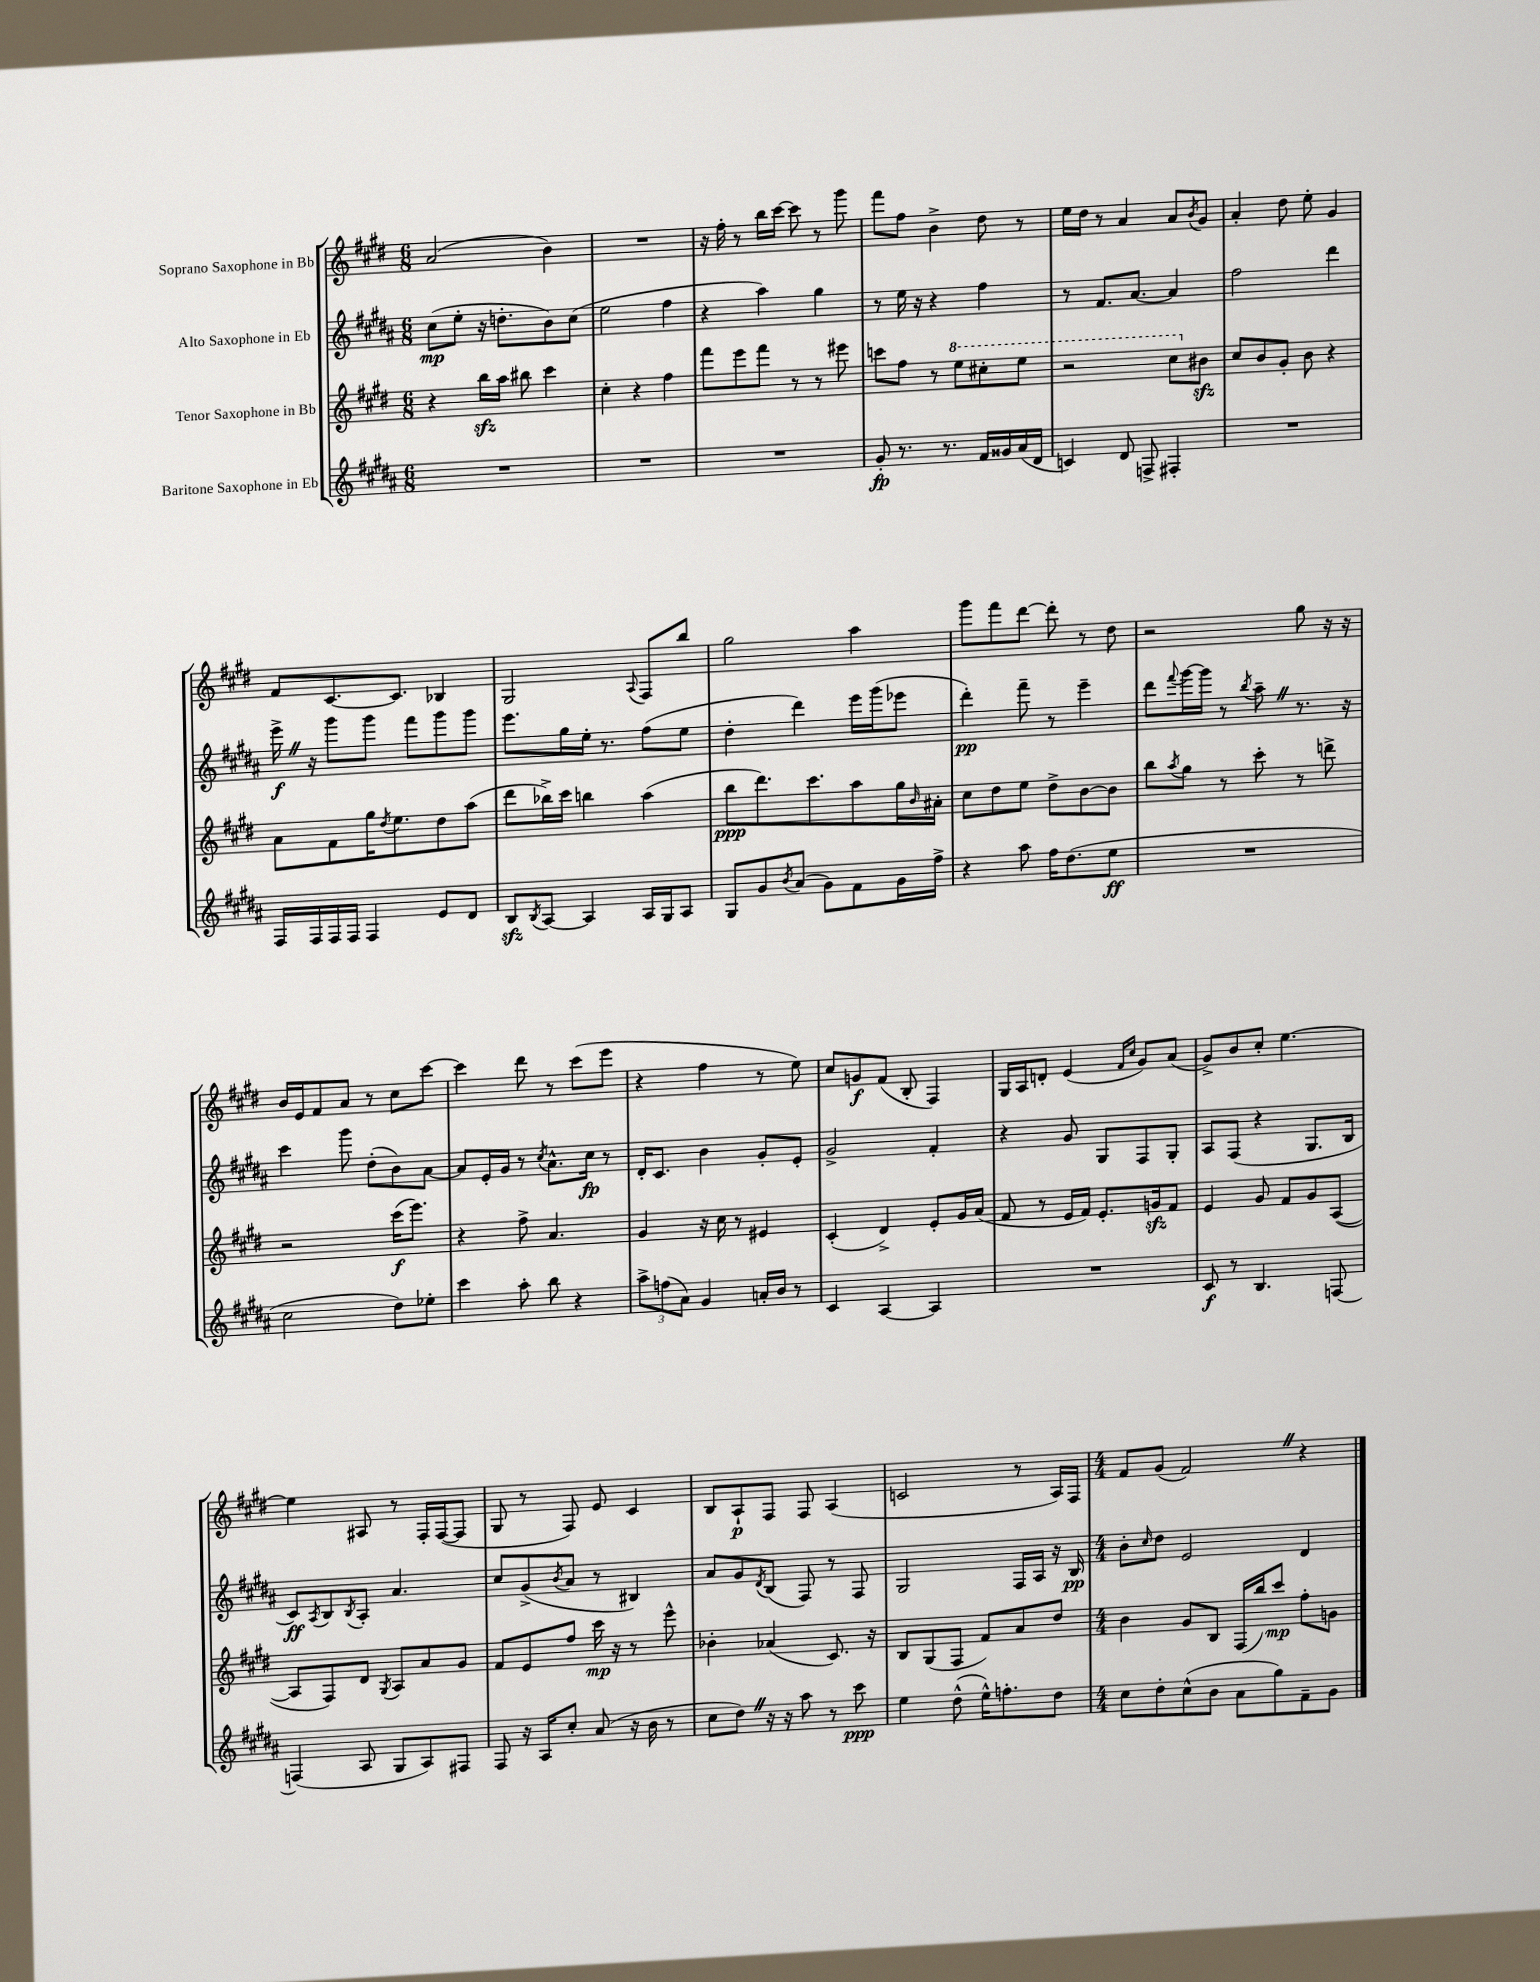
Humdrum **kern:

**kern	**dynam	**kern	**dynam	**kern	**dynam	**kern	**dynam
*part4	*part4	*part3	*part3	*part2	*part2	*part1	*part1
*staff4	*staff4	*staff3	*staff3	*staff2	*staff2	*staff1	*staff1
*I"Baritone Saxophone in Eb	*	*I"Tenor Saxophone in Bb	*	*I"Alto Saxophone in Eb	*	*I"Soprano Saxophone in Bb	*
*clefG2	*	*clefG2	*	*clefG2	*	*clefG2	*
*k[f#c#g#d#a#]	*	*k[f#c#g#d#]	*	*k[f#c#g#d#a#]	*	*k[f#c#g#d#]	*
*M6/8	*	*M6/8	*	*M6/8	*	*M6/8	*
=1	=1	=1	=1	=1	=1	=1	=1
2.r	.	4r	.	(8cc#\L	mp	(2a/	.
.	.	.	.	8ee'\J	.	.	.
.	.	16bbzz\LL	.	16r	.	.	.
.	.	16aa\JJ	.	8.ddn'\L	.	.	.
.	.	8bb#X\	.	.	.	.	.
.	.	4ccc#\	.	8b\)	.	4b\)	.
.	.	.	.	(8cc#\J	.	.	.
=2	=2	=2	=2	=2	=2	=2	=2
2.r	.	4cc#'\	.	2ee\	.	2.r	.
.	.	4r	.	.	.	.	.
.	.	4ff#\	.	4ff#\	.	.	.
=3	=3	=3	=3	=3	=3	=3	=3
2.r	.	8fff#\L	.	4r	.	16r	.
.	.	.	.	.	.	16ff#'\	.
.	.	8eee\	.	.	.	8r	.
.	.	8fff#\J	.	4aa#\)	.	16bb\LL	.
.	.	.	.	.	.	[16ccc#\JJ	.
.	.	8r	.	.	.	8ccc#\]	.
.	.	8r	.	4gg#\	.	8r	.
.	.	8eee#X\	.	.	.	8ggg#\	.
=4	=4	=4	=4	=4	=4	=4	=4
8g#'/	fp	8cccn\L	.	8r	.	8fff#\L	.
8.r	.	8ff#\J	.	16ee\	.	8ff#\J	.
.	.	.	.	16r	.	.	.
.	.	8r	.	4r	.	4b^\	.
8.r	.	.	.	.	.	.	.
*	*	*8va	*	*	*	*	*
.	.	8eee\L	.	.	.	.	.
16f#/LL	.	8ccc#X'\	.	4ff#\	.	8dd#\	.
16g##X/	.	.	.	.	.	.	.
(16a#/	.	8eee\J	.	.	.	8r	.
16d#/JJ	.	.	.	.	.	.	.
=5	=5	=5	=5	=5	=5	=5	=5
4cn/)	.	2r	.	8r	.	16ee\LL	.
.	.	.	.	.	.	16dd#\JJ	.
.	.	.	.	8.f#/L	.	8r	.
8d#/	.	.	.	.	.	4a/	.
.	.	.	.	[8.a#/J	.	.	.
8Fn^/	.	.	.	.	.	.	.
4F#X'/	.	8ccc#\L	.	4a#/]	.	8a/L	.
.	.	.	.	.	.	8qb/	.
*	*	*X8va	*	*	*	*	*
.	.	8b#Xzz\J	.	.	.	8g#/J	.
=6	=6	=6	=6	=6	=6	=6	=6
2.r	.	8cc#/L	.	2ff#\	.	4a'/	.
.	.	8b/	.	.	.	.	.
.	.	8g#'/J	.	.	.	8dd#\	.
.	.	8b\	.	.	.	8ee'\	.
.	.	4r	.	4ddd#\	.	4g#/	.
!!LO:LB:g=z
=7	=7	=7	=7	=7	=7	=7	=7
16F#/LL	.	8a\L	.	16eee^Z\	f	8f#/L	.
16F#/	.	.	.	16r	.	.	.
16F#/	.	8f#\	.	8ggg#\L	.	[8.c#/	.
16F#/JJ	.	.	.	.	.	.	.
4F#/	.	16gg#\K	.	8ggg#\J	.	.	.
.	.	8qdd#/	.	.	.	.	.
.	.	8.ee\	.	.	.	8.c#/J]	.
.	.	.	.	8fff#\L	.	.	.
8e/L	.	8dd#\	.	8ggg#\	.	4B-X/	.
8d#/J	.	(8aa\J	.	8ggg#\J	.	.	.
=8	=8	=8	=8	=8	=8	=8	=8
8Bzz/L	.	8ddd#\L	.	8.eee\L	.	2G#/	.
8qB/	.	.	.	.	.	.	.
[8A#/J	.	16bb-X^\L)	.	.	.	.	.
.	.	16ccc#\JJ	.	16gg#\L	.	.	.
4A#/]	.	4bbn\	.	16ee'\JJ	.	.	.
.	.	.	.	8.r	.	.	.
.	.	.	.	.	.	8qqA/	.
16A#/LL	.	(4aa\	.	(8ff#\L	.	8F#/L	.
16G#/J	.	.	.	.	.	.	.
8A#/J	.	.	.	8ee\J	.	8bb/J	.
=9	=9	=9	=9	=9	=9	=9	=9
8G#/L	.	8bb\L	ppp	4dd#'\	.	2gg#\	.
8g#/	.	8.ddd#\)	.	.	.	.	.
8qb/	.	.	.	.	.	.	.
(8a#/J	.	.	.	4ddd#\)	.	.	.
.	.	8.ccc#\	.	.	.	.	.
8g#\L)	.	.	.	.	.	.	.
8f#\	.	8aa\	.	16eee\LL	.	4aa\	.
.	.	.	.	(16ggg#\J	.	.	.
16g#\L	.	16gg#\L	.	8eee-X\J	.	.	.
.	.	16qqb/	.	.	.	.	.
16ff#^\JJ	.	16a#X'\JJ	.	.	.	.	.
=10	=10	=10	=10	=10	=10	=10	=10
4r	.	8cc#\L	.	4ddd#'\)	pp	8ggg#\L	.
.	.	8dd#\	.	.	.	8fff#\	.
8aa#\	.	8ee\J	.	8fff#~\	.	[8ddd#\J	.
16ff#\KL	.	8dd#^\L	.	8r	.	8ddd#'\]	.
(8.dd#\	.	.	.	.	.	.	.
.	.	[8b\	.	4eee~\	.	8r	.
8ee\J	ff	8b\J]	.	.	.	8dd#\	.
=11	=11	=11	=11	=11	=11	=11	=11
2.r	.	8bb\L	.	8ddd#\L	.	2r	.
.	.	8qaa/	.	8qqfff#/	.	.	.
.	.	8gg#\J	.	[16ggg#\L	.	.	.
.	.	.	.	16ggg#\JJ]	.	.	.
.	.	8r	.	8r	.	.	.
.	.	.	.	8qbb/	.	.	.
.	.	8ccc#'\	.	8aa#~Z\	.	.	.
.	.	8r	.	8.r	.	8gg#\	.
.	.	8dddn^\	.	.	.	16r	.
.	.	.	.	16r	.	16r	.
!!LO:LB:g=z
=12	=12	=12	=12	=12	=12	=12	=12
2cc#\	.	2r	.	4ccc#\	.	16b/LL	.
.	.	.	.	.	.	16e/J	.
.	.	.	.	.	.	8f#/	.
.	.	.	.	8ggg#\	.	8a/J	.
.	.	.	.	(8dd#'\L	.	8r	.
8dd#\L)	.	(16ccc#\KL	f	8b\)	.	8cc#\L	.
.	.	8.eee\J)	.	.	.	.	.
8ee-X'\J	.	.	.	[8a#\J	.	[8ccc#\J	.
=13	=13	=13	=13	=13	=13	=13	=13
4ccc#\	.	4r	.	8a#/L]	.	4ccc#\]	.
.	.	.	.	16e'/L	.	.	.
.	.	.	.	16g#/JJ	.	.	.
8aa#'\	.	8ff#^\	.	8r	.	8ddd#\	.
.	.	.	.	8qcc#/	.	.	.
8bb\	.	4.a/	.	8.a#^^\L	.	8r	.
4r	.	.	.	.	.	(8ccc#\L	.
.	.	.	.	16cc#\Jk	fp	.	.
.	.	.	.	8r	.	8eee\J	.
=14	=14	=14	=14	=14	=14	=14	=14
12aa#^\L	.	4g#/	.	16d#'/KL	.	4r	.
.	.	.	.	8.c#/J	.	.	.
(12ffn\	.	.	.	.	.	.	.
12a#\J)	.	.	.	.	.	.	.
4g#/	.	16r	.	4b\	.	4ff#\	.
.	.	16cc#\	.	.	.	.	.
.	.	8r	.	.	.	.	.
16an'/LL	.	4e#X/	.	8g#'/L	.	8r	.
16b/JJ	.	.	.	.	.	.	.
8r	.	.	.	8e'/J	.	8ee\)	.
=15	=15	=15	=15	=15	=15	=15	=15
4c#/	.	(4c#'/	.	2g#^/	.	8cc#/L	.
.	.	.	.	.	.	8gn/	f
[4A#/	.	4d#^/)	.	.	.	(8f#/J	.
.	.	.	.	.	.	8B'/	.
4A#/]	.	8e'/L	.	4f#'/	.	4F#/)	.
.	.	16g#/L	.	.	.	.	.
.	.	(16a/JJ	.	.	.	.	.
=16	=16	=16	=16	=16	=16	=16	=16
2.r	.	8f#/	.	4r	.	16G#/LL	.
.	.	.	.	.	.	16A/J	.
.	.	8r	.	.	.	8dn'/J	.
.	.	16e/LL	.	8g#/	.	(4e/	.
.	.	16f#/JJ)	.	.	.	.	.
.	.	8.e'/L	.	8G#/L	.	.	.
.	.	.	.	.	.	16qqf#/LL	.
.	.	.	.	.	.	16qqcc#/JJ	.
.	.	.	.	8F#/	.	8g#/L)	.
.	.	16gnzz/k	.	.	.	.	.
.	.	8f#/J	.	8G#'/J	.	(8a/J	.
=17	=17	=17	=17	=17	=17	=17	=17
8c#/	f	4e/	.	8A#/L	.	8g#^/L)	.
8r	.	.	.	(8F#/J	.	8b/	.
4.B/	.	8g#/	.	4r	.	8cc#'/J	.
.	.	8f#/L	.	.	.	[4.ee\	.
.	.	8g#/	.	8.G#/L	.	.	.
[8Fn/	.	([8A/J	.	.	.	.	.
.	.	.	.	16B/Jk	.	.	.
!!LO:LB:g=z
=18	=18	=18	=18	=18	=18	=18	=18
(4Fn/]	.	8A/L]	.	8c#/L)	ff	4ee\]	.
.	.	.	.	8qA#/	.	.	.
.	.	8F#/)	.	8B/	.	.	.
.	.	.	.	8qB/	.	.	.
8A#/	.	8d#/J	.	8A#'/J	.	8A#X/	.
.	.	8qG#/	.	.	.	.	.
8G#/L	.	8A/L	.	4.a#/	.	8r	.
8A#/)	.	8a/	.	.	.	16F#'/LL	.
.	.	.	.	.	.	([16F#/J	.
8F#X/J	.	8g#/J	.	.	.	8F#/J]	.
=19	=19	=19	=19	=19	=19	=19	=19
8F#/	.	8f#/L	.	8cc#/L	.	8G#/	.
16r	.	8e/	.	(8g#^/	.	8r	.
16A#/KL	.	.	.	.	.	.	.
.	.	.	.	8qb/	.	.	.
8cc#'/J	.	8ff#/J	.	8a#/J	.	8F#/)	.
(8a#/	.	16ccc#\	mp	8r	.	8e/	.
.	.	16r	.	.	.	.	.
16r	.	8r	.	4B#X/)	.	4c#/	.
16b\	.	.	.	.	.	.	.
8r	.	8eee^^\	.	.	.	.	.
=20	=20	=20	=20	=20	=20	=20	=20
8cc#\L	.	4b-X'\	.	8a#/L	.	8B/L	.
8dd#Z\J)	.	.	.	8g#/	.	8A`/	p
.	.	.	.	8qd#/	.	.	.
16r	.	(4a-X/	.	(8B/J	.	8F#/J	.
16r	.	.	.	.	.	.	.
8aa#\	.	.	.	8F#/)	.	8F#/	.
8r	.	8.c#/)	.	8r	.	(4A/	.
8ccc#\	ppp	.	.	8F#/	.	.	.
.	.	16r	.	.	.	.	.
=21	=21	=21	=21	=21	=21	=21	=21
4ee\	.	8B/L	.	2G#/	.	2cn/	.
.	.	(8G#/	.	.	.	.	.
(8dd#^^\	.	8F#/J	.	.	.	.	.
16ee^^\KL)	.	8f#/L)	.	.	.	.	.
8.ffn'\	.	.	.	.	.	.	.
.	.	8a/	.	16F#/LL	.	8r	.
.	.	.	.	16A#/JJ	.	.	.
8dd#\J	.	8dd#/J	.	16r	.	16A/LL)	.
.	.	.	.	16B/	pp	16F#/JJ	.
=22	=22	=22	=22	=22	=22	=22	=22
*M4/4	*	*M4/4	*	*M4/4	*	*M4/4	*
8cc#\L	.	4b\	.	8b'\L	.	8f#/L	.
.	.	.	.	16qqcc#/	.	.	.
8dd#'\	.	.	.	8dd#\J	.	(8g#/J	.
(8cc#^^\	.	8g#/L	.	2e/	.	2f#Z/)	.
8b\J	.	8B/J	.	.	.	.	.
8a#\L	.	(16F#/LL	.	.	.	.	.
.	.	16bb/J)	.	.	.	.	.
8gg#\)	.	8ccc#/J	mp	.	.	.	.
8f#~\	.	8ff#'\L	.	4d#/	.	4r	.
8g#\J	.	8gn\J	.	.	.	.	.
==	==	==	==	==	==	==	==
*-	*-	*-	*-	*-	*-	*-	*-
